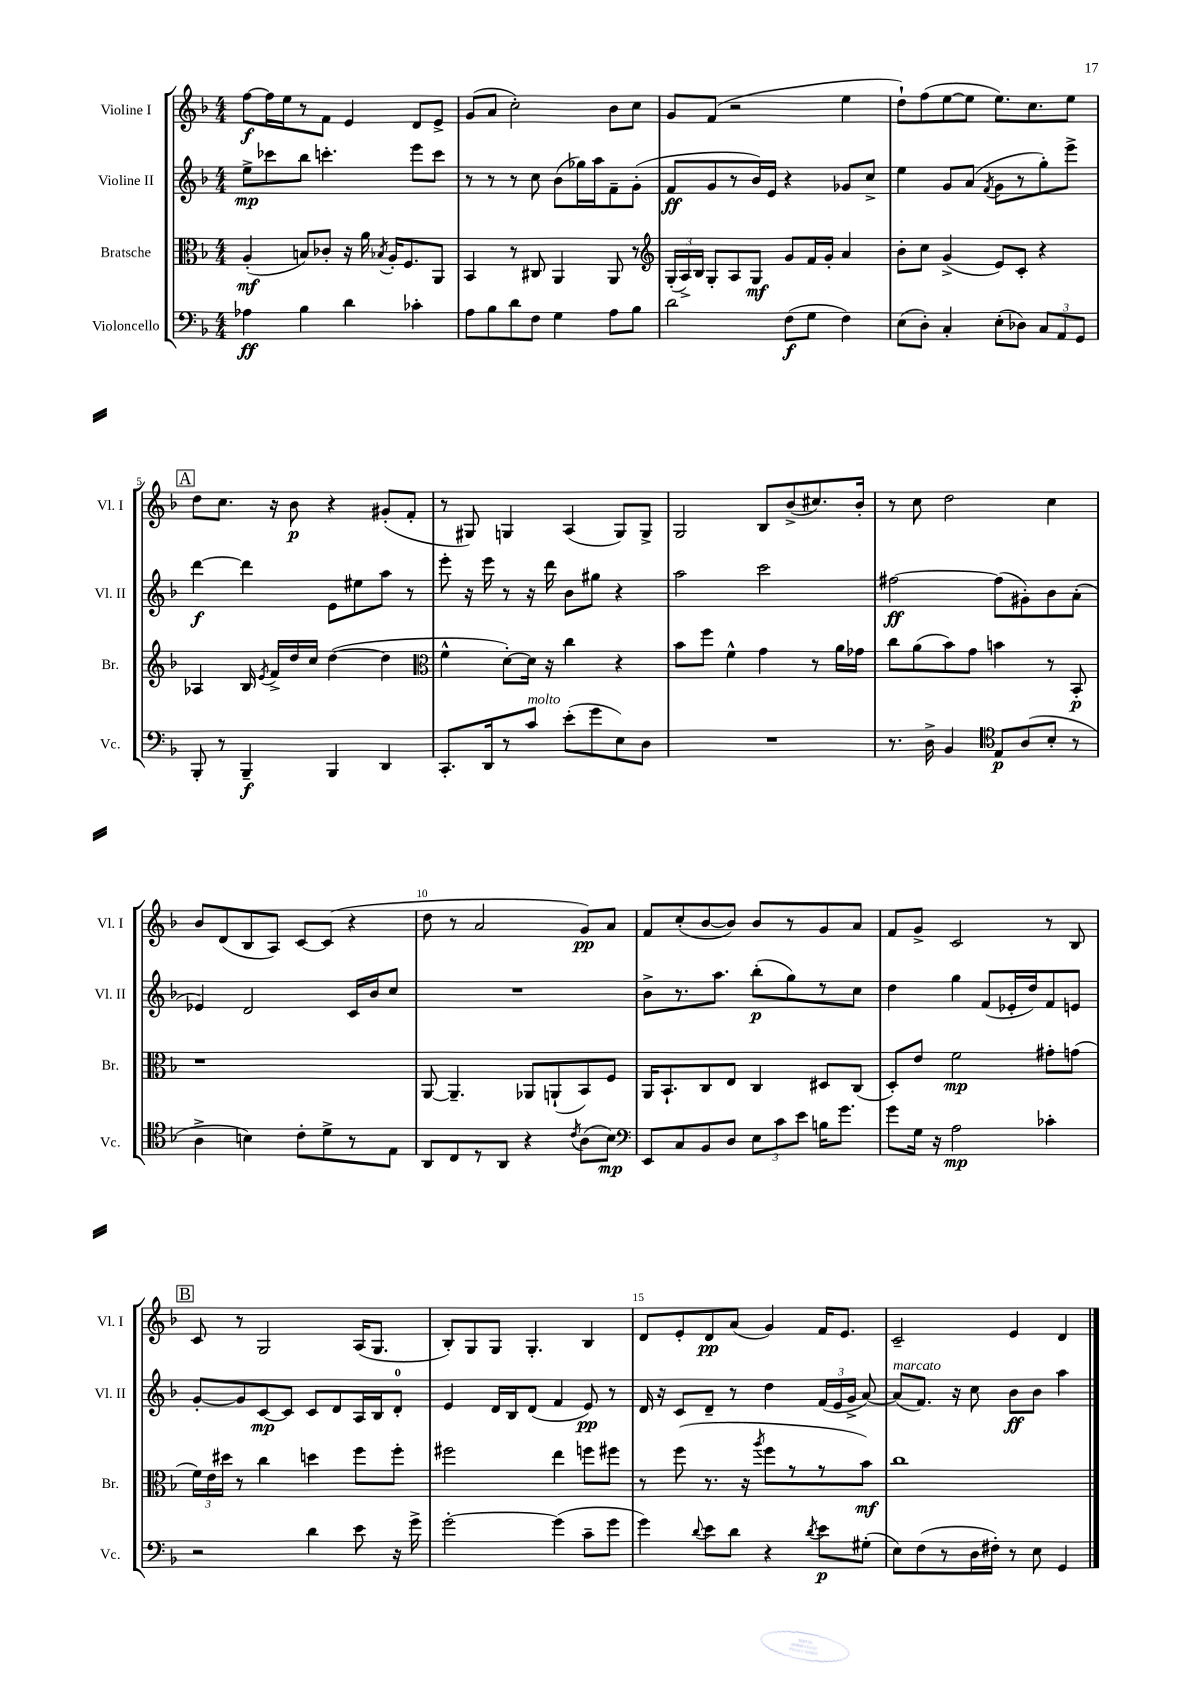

**kern	**dynam	**kern	**dynam	**kern	**dynam	**kern	**dynam
*part4	*part4	*part3	*part3	*part2	*part2	*part1	*part1
*staff4	*staff4	*staff3	*staff3	*staff2	*staff2	*staff1	*staff1
*I"Violoncello	*	*I"Bratsche	*	*I"Violine II	*	*I"Violine I	*
*I'Vc.	*	*I'Br.	*	*I'Vl. II	*	*I'Vl. I	*
*clefF4	*	*clefC3	*	*clefG2	*	*clefG2	*
*k[b-]	*	*k[b-]	*	*k[b-]	*	*k[b-]	*
*M4/4	*	*M4/4	*	*M4/4	*	*M4/4	*
=1	=1	=1	=1	=1	=1	=1	=1
4A-X\	ff	(4A'/	mf	8ee^\L	mp	[8ff\L	f
.	.	.	.	8ccc-X\	.	16ff\L]	.
.	.	.	.	.	.	16ee\J	.
4B-\	.	8Bn/L)	.	8bb-\J	.	8r	.
.	.	8c-X'/J	.	4.cccn'\	.	8f\J	.
4d\	.	16r	.	.	.	4e/	.
.	.	16a\	.	.	.	.	.
.	.	8qB-X/	.	.	.	.	.
.	.	16A'/KL	.	.	.	.	.
.	.	8.F/	.	.	.	.	.
4c-X'\	.	.	.	8eee\L	.	8d/L	.
.	.	8AA/J	.	8ccc\J	.	8e^/J	.
=2	=2	=2	=2	=2	=2	=2	=2
8A\L	.	4BB-/	.	8r	.	(8g/L	.
8B-\	.	.	.	8r	.	8a/J	.
8d\	.	8r	.	8r	.	2cc'\)	.
8F\J	.	8C#X/	.	8cc\	.	.	.
4G\	.	4AA/	.	(8b-\L	.	.	.
.	.	.	.	16gg-X\L)	.	.	.
.	.	.	.	16aa\J	.	.	.
8A\L	.	8AA/	.	8f~\	.	8b-\L	.
8B-\J	.	8r	.	(8g'\J	.	8cc\J	.
=3	=3	=3	=3	=3	=3	=3	=3
*	*	*clefG2	*	*	*	*	*
2d\	.	(24G'/LL	.	8f/L	ff	8g/L	.
.	.	24A^/)	.	.	.	.	.
.	.	24B-/JJ	.	.	.	.	.
.	.	8G'/L	.	8g/	.	(8f/J	.
.	.	8A/	.	8r	.	2r	.
.	.	8G/J	mf	16b-/L)	.	.	.
.	.	.	.	16e/JJ	.	.	.
(8F\L	f	8g/L	.	4r	.	.	.
8G\J	.	16f/L	.	.	.	.	.
.	.	16g'/JJ	.	.	.	.	.
4F\)	.	4a/	.	8g-X/L	.	4ee\	.
.	.	.	.	8cc^/J	.	.	.
=4	=4	=4	=4	=4	=4	=4	=4
(8E\L	.	8b-'\L	.	4ee\	.	8dd`\L)	.
8D'\J)	.	8cc\J	.	.	.	(8ff\	.
4C'/	.	(4g^/	.	8g/L	.	[8ee\	.
.	.	.	.	(8a/J	.	8ee\J]	.
.	.	.	.	8qf/	.	.	.
(8E'\L	.	8e/L)	.	8g\L	.	8.ee\L)	.
8D-X\J)	.	8c'/J	.	8r	.	.	.
.	.	.	.	.	.	8.cc\	.
12C/L	.	4r	.	8gg'\)	.	.	.
12AA/	.	.	.	.	.	.	.
.	.	.	.	8eee^\J	.	8ee\J	.
12GG/J	.	.	.	.	.	.	.
!!LO:LB:g=z
!!LO:REH:place=s1:t=A
=5	=5	=5	=5	=5	=5	=5	=5
8BBB-'/	.	4A-X/	.	[4ddd\	f	8dd\L	.
8r	.	.	.	.	.	8.cc\J	.
4BBB-~/	f	16B-/	.	4ddd\]	.	.	.
.	.	8qe/	.	.	.	.	.
.	.	16f^/LL	.	.	.	16r	.
.	.	16dd/	.	.	.	8b-\	p
.	.	16cc/JJ	.	.	.	.	.
4BBB-/	.	([4dd\	.	8e\L	.	4r	.
.	.	.	.	8ee#X\	.	.	.
4DD/	.	4dd\]	.	8aa\J	.	(8g#X'/L	.
.	.	.	.	8r	.	8f'/J	.
=6	=6	=6	=6	=6	=6	=6	=6
*	*	*clefC3	*	*	*	*	*
8.CC'/L	.	4f^^\	.	8eee'\	.	8r	.
.	.	.	.	16r	.	8G#X/)	.
16DD/k	.	.	.	16eee\	.	.	.
8r	.	[8d'\L)	.	8r	.	4Gn/	.
!LO:TX:a:i:t=molto	!	!	!	!	!	!	!
8c/J	.	16d\Jk]	.	16r	.	.	.
.	.	16r	.	16ddd\	.	.	.
(8e'\L	.	4cc\	.	8b-\L	.	(4A/	.
8g\	.	.	.	8gg#X\J	.	.	.
8E\)	.	4r	.	4r	.	8G/L)	.
8D\J	.	.	.	.	.	8G^/J	.
=7	=7	=7	=7	=7	=7	=7	=7
1r	.	8b-\L	.	2aa\	.	2G/	.
.	.	8ff\J	.	.	.	.	.
.	.	4f^^\	.	.	.	.	.
.	.	4g\	.	2ccc\	.	8B-/L	.
.	.	.	.	.	.	(8b-^/	.
.	.	8r	.	.	.	8.cc#X/)	.
.	.	16a\LL	.	.	.	.	.
.	.	16g-X\JJ	.	.	.	16b-'/Jk	.
=8	=8	=8	=8	=8	=8	=8	=8
8.r	.	8cc\L	.	[2ff#X\	ff	8r	.
.	.	(8a\	.	.	.	8cc\	.
16D^\	.	.	.	.	.	.	.
4BB-/	.	8b-\)	.	.	.	2dd\	.
.	.	8g\J	.	.	.	.	.
*clefC4	*	*	*	*	*	*	*
8E/L	p	4bn\	.	(8ff#\L]	.	.	.
(8A/	.	.	.	8g#X'\)	.	.	.
8B-'/J	.	8r	.	8b-\	.	4cc\	.
8r	.	8BB-'/	p	(8a'\J	.	.	.
!!LO:LB:g=z
=9	=9	=9	=9	=9	=9	=9	=9
4A^\	.	1r	.	4e-X/)	.	8b-/L	.
.	.	.	.	.	.	(8d/	.
4Bn\)	.	.	.	2d/	.	8B-/	.
.	.	.	.	.	.	8A/J)	.
8c'\L	.	.	.	.	.	[8c/L	.
8d^\	.	.	.	.	.	(8c/J]	.
8r	.	.	.	16c/LL	.	4r	.
.	.	.	.	16b-/J	.	.	.
8E\J	.	.	.	8cc/J	.	.	.
=10	=10	=10	=10	=10	=10	=10	=10
8AA/L	.	[8AA/	.	1r	.	8dd\	.
8C/	.	4.AA~/]	.	.	.	8r	.
8r	.	.	.	.	.	2a/	.
8AA/J	.	.	.	.	.	.	.
4r	.	8AA-X/L	.	.	.	.	.
.	.	(8AAn`/	.	.	.	.	.
8qc/	.	.	.	.	.	.	.
(8A\L	.	8BB-/)	.	.	.	8g/L)	pp
8B-\J)	mp	8F/J	.	.	.	8a/J	.
=11	=11	=11	=11	=11	=11	=11	=11
*clefF4	*	*	*	*	*	*	*
8EE/L	.	16AA/KL	.	8b-^\L	.	8f/L	.
.	.	8.BB-`/	.	.	.	.	.
8C/	.	.	.	8.r	.	(8cc'/	.
8BB-/	.	8C/	.	.	.	[8b-/	.
.	.	.	.	8.aa\J	.	.	.
8D/J	.	8E/J	.	.	.	8b-/J])	.
12E\L	.	4C/	.	(8bb-'\L	p	8b-/L	.
12c\	.	.	.	.	.	.	.
.	.	.	.	8gg\)	.	8r	.
12e\J	.	.	.	.	.	.	.
16Bn\KL	.	8D#X/L	.	8r	.	8g/	.
8.g\J	.	.	.	.	.	.	.
.	.	(8C/J	.	8cc\J	.	8a/J	.
=12	=12	=12	=12	=12	=12	=12	=12
8g\L	.	8D'/L)	.	4dd\	.	8f/L	.
16G\Jk	.	8e/J	.	.	.	8g^/J	.
16r	.	.	.	.	.	.	.
2A\	mp	2f\	mp	4gg\	.	2c/	.
.	.	.	.	(8f/L	.	.	.
.	.	.	.	16e-X'/L	.	.	.
.	.	.	.	16dd/J)	.	.	.
4c-X'\	.	8g#X'\L	.	8f/	.	8r	.
.	.	(8gn\J	.	8en/J	.	8B-/	.
!!LO:LB:g=z
!!LO:REH:place=s1:t=B
=13	=13	=13	=13	=13	=13	=13	=13
2r	.	24f\LL)	.	[8g'/L	.	8c/	.
.	.	24e\	.	.	.	.	.
.	.	24dd#X\JJ	.	.	.	.	.
.	.	8r	.	8g/]	.	8r	.
.	.	4cc\	.	[8c/	mp	2G/	.
.	.	.	.	8c/J]	.	.	.
4d\	.	4ddn\	.	8c/L	.	.	.
.	.	.	.	8d/	.	.	.
8e\	.	8ff\L	.	16A/L	.	(16A/KL	.
.	.	.	.	16B-/J	.	8.G/J	.
16r	.	8ff'\J	.	8d'/J	.	.	.
16g^\	.	.	.	.	.	.	.
=14	=14	=14	=14	=14	=14	=14	=14
[2g'\	.	2ff#X\	.	4e/	.	8B-'/L)	.
.	.	.	.	.	.	8G/	.
.	.	.	.	16d/LL	.	8G/J	.
.	.	.	.	16B-/J	.	.	.
.	.	.	.	(8d/J	.	4.G'/	.
(4g\]	.	4ee\	.	4f/	.	.	.
8c~\L	.	8ffn\L	.	8e/)	pp	4B-/	.
8g\J	.	8ff#X\J	.	8r	.	.	.
=15	=15	=15	=15	=15	=15	=15	=15
4g\)	.	8r	.	16d/	.	8d/L	.
.	.	.	.	16r	.	.	.
.	.	(8ff\	.	8c/L	.	8e'/	.
8qqd/	.	.	.	.	.	.	.
8e\L	.	8.r	.	8d~/J	.	8d/	pp
8d\J	.	.	.	8r	.	(8a/J	.
.	.	16r	.	.	.	.	.
.	.	8qaa/	.	.	.	.	.
4r	.	8ff\L	.	4dd\	.	4g/)	.
.	.	8r	.	.	.	.	.
8qd/	.	.	.	.	.	.	.
8e\L	p	8r	.	(24f/LL	.	16f/KL	.
.	.	.	.	24e/	.	.	.
.	.	.	.	.	.	8.e/J	.
.	.	.	.	24g^/JJ	.	.	.
(8G#X'\J	.	8b-\J)	mf	[8a/)	.	.	.
=16	=16	=16	=16	=16	=16	=16	=16
!	!	!	!	!LO:TX:a:i:t=marcato	!	!	!
8E\L)	.	1cc	.	(8a/L]	.	2c~/	.
(8F\	.	.	.	8.f/J)	.	.	.
8r	.	.	.	.	.	.	.
.	.	.	.	16r	.	.	.
16D\L	.	.	.	8cc\	.	.	.
16F#X'\JJ)	.	.	.	.	.	.	.
8r	.	.	.	8b-\L	ff	4e/	.
8E\	.	.	.	8b-\J	.	.	.
4GG/	.	.	.	4aa\	.	4d/	.
==	==	==	==	==	==	==	==
*-	*-	*-	*-	*-	*-	*-	*-
